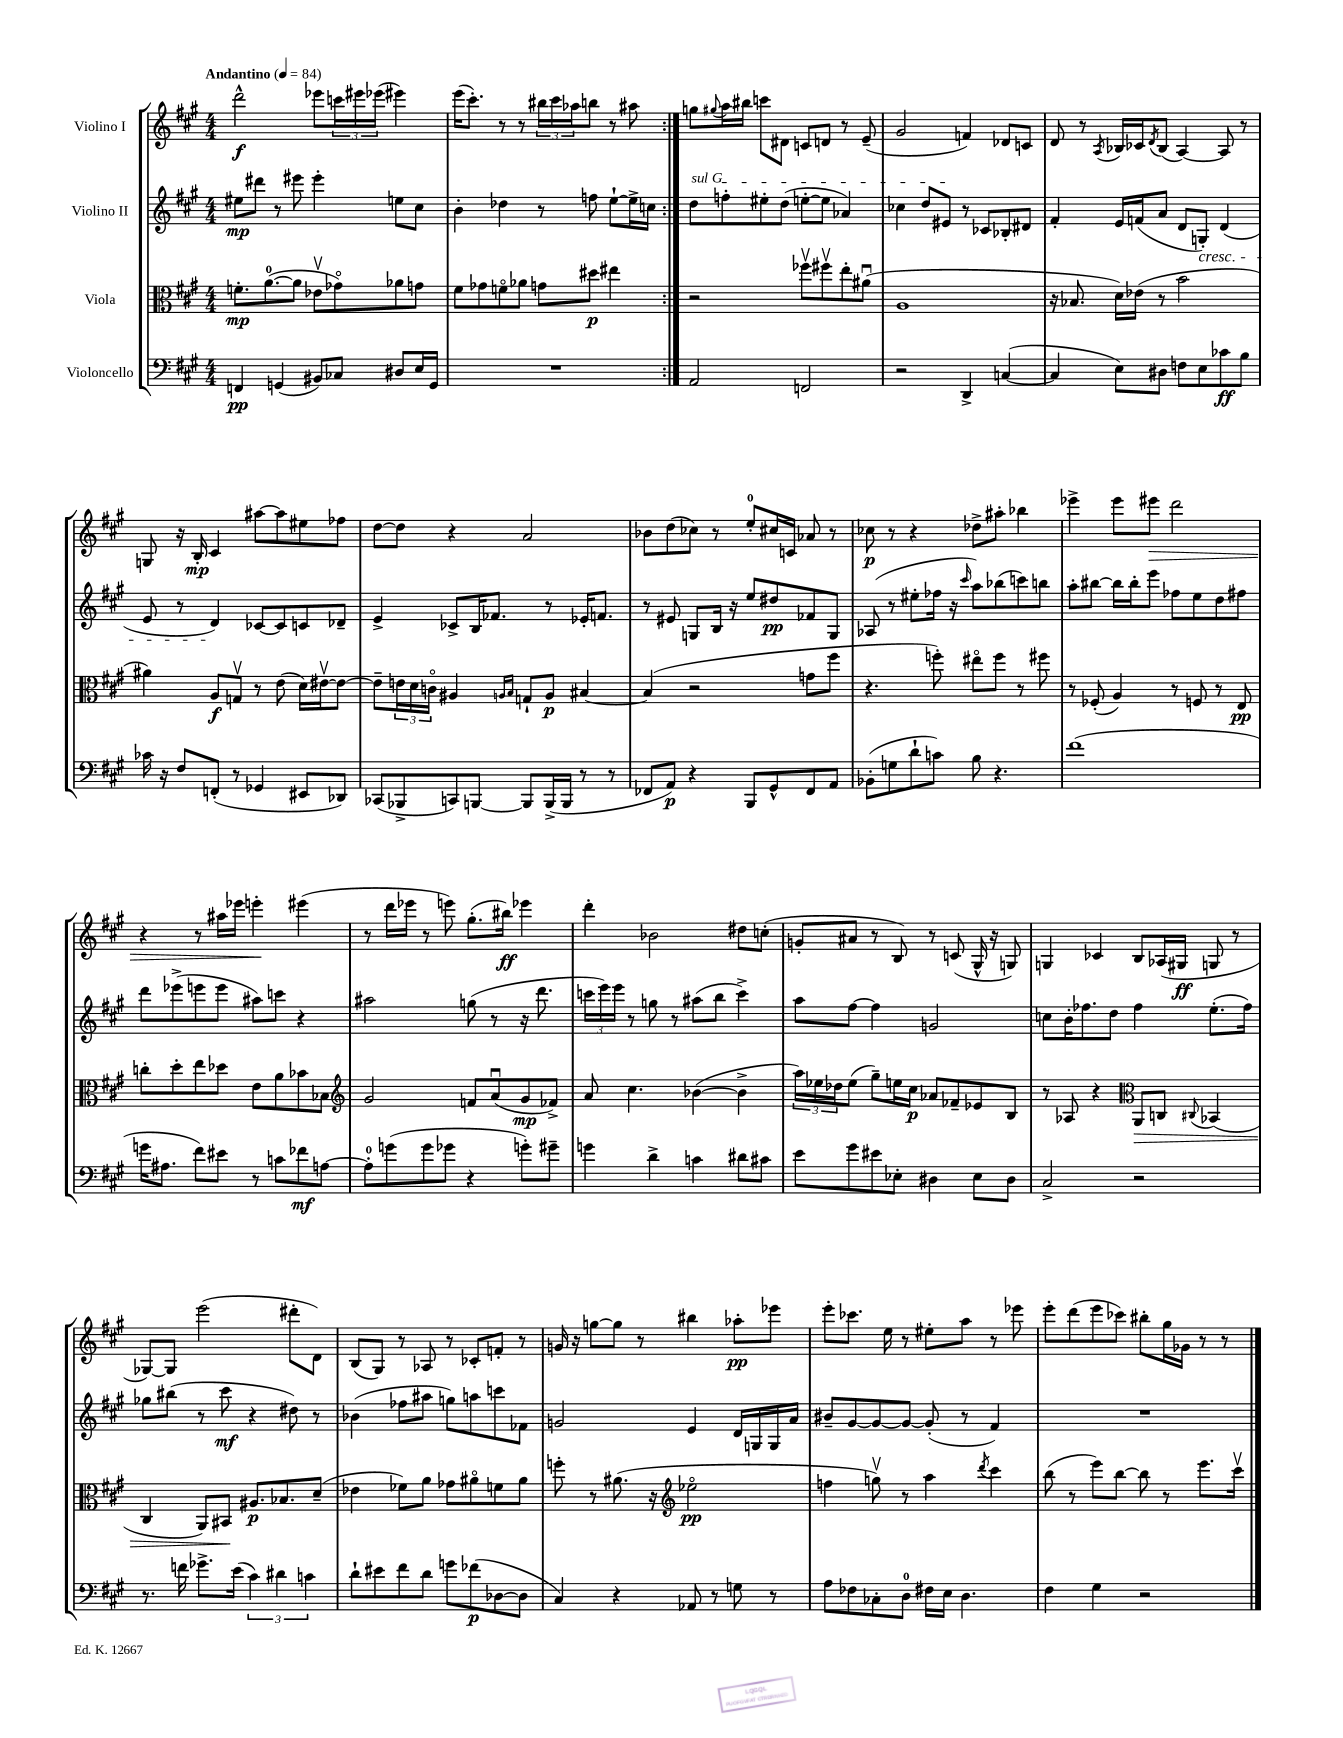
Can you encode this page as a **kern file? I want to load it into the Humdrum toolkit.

**kern	**kern	**kern	**kern
*staff4	*staff3	*staff2	*staff1
*clefF4	*clefC3	*clefG2	*clefG2
*k[f#c#g#]	*k[f#c#g#]	*k[f#c#g#]	*k[f#c#g#]
*M4/4	*M4/4	*M4/4	*M4/4
*MM84	*MM84	*MM84	*MM84
4FF	8.f'	8ee#	2ddd^^
.	.	8ddd#	.
.	([8.a	.	.
(4GG	.	8r	.
.	8a]	8eee#	.
8BB#)	8e-v	4eee#'	8eee-
8C-	8g-o)	.	24ccc
.	.	.	24eee#
.	.	.	(24eee-
8D#	8a-	8ee	4eee#)
16E	8g	8cc#	.
16GG	.	.	.
=	=	=	=
1r	8f#	4b'	(16eee
.	.	.	8.ccc#')
.	8g-	.	.
.	8fo	4dd-	8r
.	8a-	.	8r
.	8g	8r	24bb#
.	.	.	24ccc#
.	.	.	24aa-
.	8dd#	8ff	8bb
.	4ee#	[8ee`	8r
.	.	16ee^]	8aa#
.	.	16cc	.
=:|!	=:|!	=:|!	=:|!
2AA	2r	8dd	8gg
.	.	.	8qqgg#
.	.	8ff'	16aa
.	.	.	16bb#
.	.	8ee#'	8ccc
.	.	(8dd	8d#
2FF	8ff-v	[8ee'	8c
.	8ff#v	8ee]	8d
.	8ee'	4a-)	8r
.	(8a#u	.	(8e~
=	=	=	=
2r	1A	4cc-	2g#
.	.	8dd	.
.	.	8e#	.
4DD^	.	8r	4f)
.	.	8c-	.
([4C	.	8B-'	8d-
.	.	8d#	8c
=	=	=	=
4C]	16r	4f#'	8d
.	8.B-	.	.
.	.	.	8r
.	.	.	8qA
8E)	16d)	16e	16B-
.	(16e-	(16f	16c-
.	.	.	8qd
8D#	8r	8a	(8B-
8F	2b	8d	[4A)
8E	.	8G')	.
8c-	.	(4d	8A]
8B	.	.	8r
=	=	=	=
16c-	4a#)	8e	8G
16r	.	.	.
8F#	.	8r	16r
.	.	.	16B'
(8FF'	8A	4d)	4c#
8r	8Gv	.	.
4GG-	8r	[8c-	[8aa#
.	(8e	8c-]	8aa#]
8EE#	16d)	8c	8ee#
.	[16e#v	.	.
8DD-)	8e#_	8d-~	8ff-
=	=	=	=
(8CC-	8e#~]	4e^	[8dd
8BBB-^	24e	.	8dd]
.	24d	.	.
.	24co	.	.
8CC)	4A#	8c-^	4r
[8BBB	.	16B	.
.	.	8.f-	.
.	16qqA	.	.
.	16qqB	.	.
8BBB]	8G`	.	2a
(16BBB^	8A	8r	.
16BBB	.	.	.
8r	[4B#	16e-'	.
.	.	8.f	.
8r	.	.	.
=	=	=	=
8FF-	(4B#]	8r	8b-
8AA)	.	8e#	(8dd
4r	2r	8G	8cc-)
.	.	16B	8r
.	.	16r	.
8BBB	.	8ee	8ee'
8GG#^^	.	8dd#	16cc#
.	.	.	16c
8FF-	8g	8f-	8a-
8AA	8ff#	8G	8r
=	=	=	=
(8BB-'	4.r	(8A-	8cc-
8G	.	8r	8r
8d`	.	8ee#'	4r
8c)	8ff')	16ff-	.
.	.	16r	.
.	.	16qqccc#	.
8B	8ee#o	8aa)	8dd-^
4.r	8ff	(8bb-	8aa#'
.	8r	8ccc)	4bb-
.	8ff#	8bb	.
=	=	=	=
(1f#	8r	8aa'	4eee-^
.	(8F-'	[8bb#	.
.	4A)	16bb#]	8eee-
.	.	16bb#'	.
.	.	8eee	8eee#
.	8r	8ff-	2ddd
.	8F	8ee	.
.	8r	8dd	.
.	8E	8ff#	.
=	=	=	=
16g	8cc'	8ddd	4r
8.A#	.	.	.
.	8dd'	(8eee-^	.
8f#)	8ee	8eee	8r
8e#	8dd-	8eee	16aa#
.	.	.	16eee-
8r	8e	8aa#)	4eee'
8c	8a	8ccc	.
8f-	8b-	4r	(4eee#
[8A	8B-	.	.
=	=	=	=
*	*clefG2	*	*
8A']	2g#	2aa#	8r
(8g	.	.	16ddd
.	.	.	16eee-
8g	.	.	8r
8g-	.	.	8eee)
4r	8f	(8gg	(8.gg#'
.	(8au	8r	.
.	.	.	16bb#)
8g')	8g#	16r	4eee-
.	.	8.ddd	.
8g#~	8f-^)	.	.
=	=	=	=
4g	8a	24ccc	4ddd'
.	.	24eee)	.
.	.	24eee	.
.	4.cc#	8r	.
4d^	.	8gg	2b-
.	.	8r	.
4c	([4b-	(8aa#	.
.	.	8bb	.
8d#	4b-^]	4ccc^)	8dd#
8c#	.	.	(8cc'
=	=	=	=
8e	24aa)	8aa	8g'
.	24ee-	.	.
.	24dd-	.	.
8g#	(8ee-	[8ff#	8a#
8e#	8gg#~)	4ff#]	8r
8E-'	16ee	.	8B)
.	16cc#	.	.
4D#	8a-	2g	8r
.	8f-~	.	(8c
8E-	8e-	.	16G#^^
.	.	.	16r
8D#	8B	.	8G)
=	=	=	=
2C#^	8r	8cc	4G
.	8A-	16b'	.
.	.	8.ff-	.
.	4r	.	4c-
.	.	8dd	.
*	*clefC3	*	*
2r	8AA	4ff-	8B
.	8C	.	(16A-
.	.	.	16G#
.	8qqC#	.	.
.	(4BB-	(8.ee'	8G
.	.	.	8r
.	.	16ff-)	.
=	=	=	=
8.r	4C#	8gg-	[8G-)
.	.	(8bb#	8G-]
16f	.	.	.
8.g-^	8AA)	8r	(2eee
.	8BB#	8ccc#	.
(16e	.	.	.
6c#)	8.A#	4r	.
6d#	.	.	.
.	8.B-	.	.
.	.	8dd#)	8ddd#'
6c	.	.	.
.	(8d~	8r	8d)
=	=	=	=
8d`	4e-	(4b-	(8B
8e#	.	.	8G#)
8f#	8f-)	8ff-	8r
8d	8a	8aa#	8A-
8g	8g-	8gg)	8r
(8f-	8a#o	8aa	8c-'
[8D-	8f	8ccc	8f'
8D-]	8a#	8f-	8r
=	=	=	=
4C#)	8ff'	2g	16g
.	.	.	16r
.	8r	.	[8gg
4r	(8.a#	.	8gg]
.	.	.	8r
.	16r	.	.
*	*clefG2	*	*
8AA-	2ee-o	4e	4bb#
8r	.	.	.
8G	.	16d	8aa-'
.	.	16G	.
8r	.	16G	8eee-
.	.	16a	.
=	=	=	=
8A	4ff	8b#~	8eee'
8F-	.	[8g#	8.ccc-
8C-'	8ggv)	8g#_	.
.	.	.	16ee
8D	8r	8g#_	8r
16F#	4aa	(8g#']	8ee#'
16E	.	.	.
4.D	.	8r	8aa
.	8qddd	.	.
.	4ccc#	4f#)	8r
.	.	.	8eee-
=	=	=	=
4F#	(8bb	1r	8eee'
.	8r	.	(8ddd
4G#	8eee)	.	8eee
.	[8bb	.	8ccc-)
2r	8bb]	.	8bb#'
.	8r	.	16gg#
.	.	.	16g-
.	8.eee	.	8r
.	.	.	8r
.	16ccc#v	.	.
==	==	==	==
*-	*-	*-	*-
